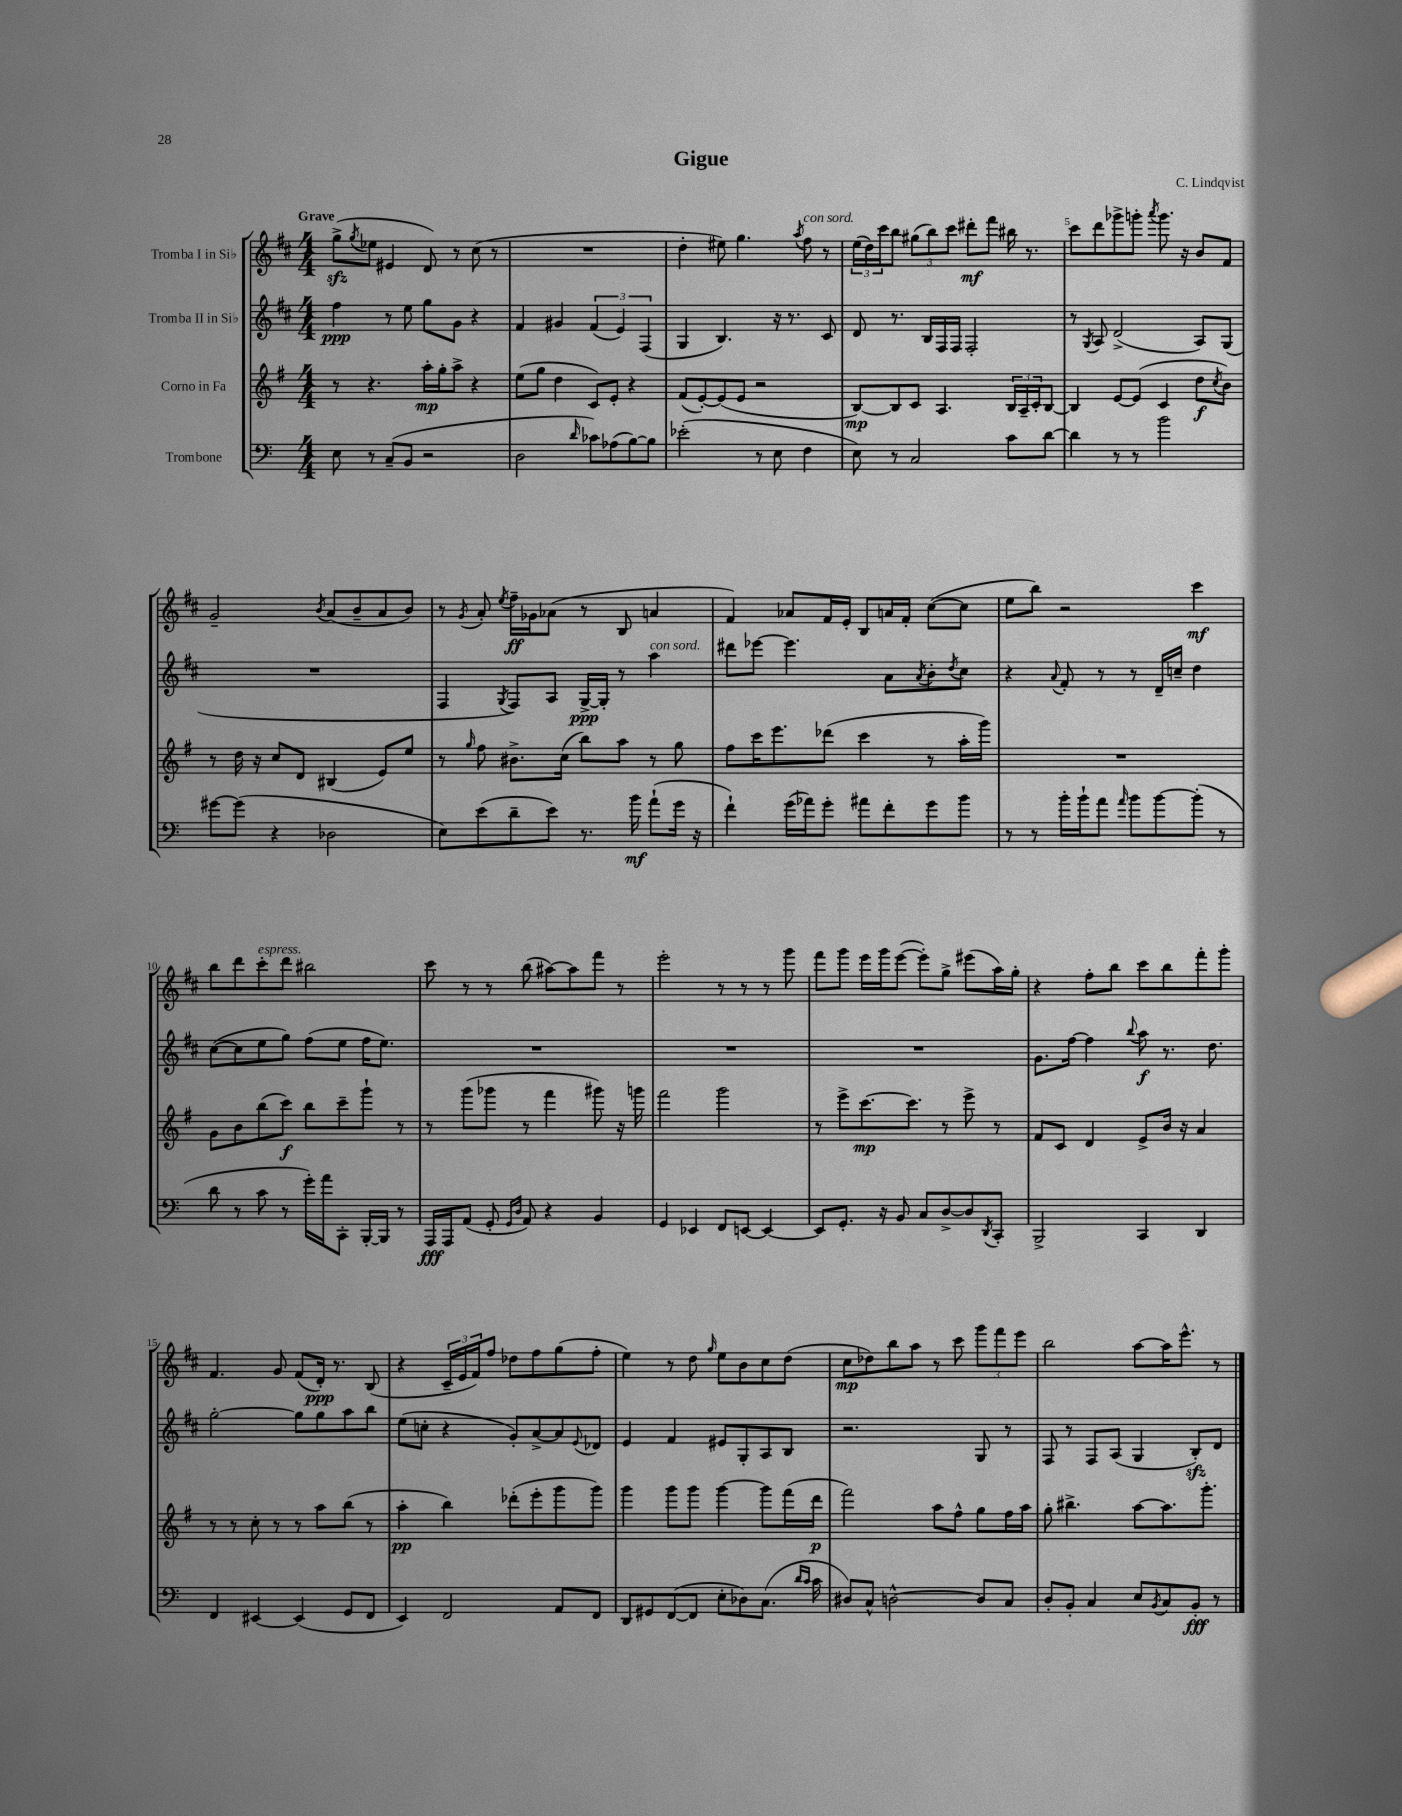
\header { title = "Gigue" composer = "C. Lindqvist" }
<<
\new StaffGroup <<
\new Staff = "s0" \with { instrumentName = "Tromba I in Sib" } {
    \clef treble \key d \major \numericTimeSignature \time 4/4 \tempo "Grave"
    g''8->\sfz( \acciaccatura { g''8 } ees''8 eis'4 d'8) r8 cis''8( r8 |
    R1 |
    d''4-. eis''8) g''4. \acciaccatura { a''8 } fis''8^\markup { \italic "con sord." } r8 |
    \tuplet 3/2 { e''16( d''16) cis'''16 } b''8 \tuplet 3/2 { gis''8( b''8) cis'''8 } dis'''8-.\mf fis'''8 bis''16 r8. |
    cis'''8 d'''8 ges'''8-> g'''8-. \acciaccatura { a'''8 } g'''8. r16 b'8 fis'8 |
    g'2-- \acciaccatura { b'8 } a'8( b'8-- a'8 b'8) |
    r8 \acciaccatura { g'8 } a'8-. \acciaccatura { e''8 } fis''16--\ff ges'16 aes'8( r8 b8 a'4 |
    fis'4) aes'8 fis'16 e'16-. b8 a'16 fis'16-. cis''8~( cis''8 |
    e''8 b''8) r2 cis'''4\mf |
    b''8 d'''8 cis'''8-.^\markup { \italic "espress." } d'''8 bis''2 |
    cis'''8 r8 r8 b''8( ais''8~) ais''8 fis'''8 r8 |
    e'''2-. r8 r8 r8 g'''8 |
    fis'''8 g'''8 e'''16 g'''16 e'''8~( e'''8-.) g''8-> eis'''8( a''16) g''16-. |
    r4 fis''8-. b''8 cis'''8 b''8 fis'''8-. g'''8-. |
    fis'4. g'8 fis'8( d'16-.\ppp) r8. b8( |
    r4 \tuplet 3/2 { cis'16-- e'16 fis'16) } fis''8 des''8 fis''8 g''8( fis''8-. |
    e''4) r8 d''8 \grace { g''16 } e''8 b'8 cis''8 d''8( |
    cis''8\mp des''8) b''8 a''8 r8 cis'''8 \tuplet 3/2 { g'''8 fis'''8 e'''8 } |
    b''2 a''8~ a''16 e'''8.-^ r8 \bar "|." |
}
\new Staff = "s1" \with { instrumentName = "Tromba II in Sib" } {
    \clef treble \key d \major \numericTimeSignature \time 4/4
    fis''4\ppp r8 e''8 g''8 g'8 r4 |
    fis'4 gis'4 \tuplet 3/2 { fis'4( e'4) fis4( } |
    g4 b4.) r16 r8. cis'8 |
    d'8 r8. b16 fis16 fis16 fis2-. |
    r8 \acciaccatura { g8 } a8 d'2->( a8) g8( |
    R1 |
    fis4 \acciaccatura { g8 } fis8) a8 g16~->\ppp g16-. r8 a''4^\markup { \italic "con sord." } |
    dis'''8 ees'''8~ ees'''4. a'8 \acciaccatura { a'8 } b'8-. \acciaccatura { d''8 } cis''8 |
    r4 \appoggiatura { a'8 } fis'8-. r8 r8 d'16-- c''16-- d''4 |
    cis''8~( cis''8 e''8 g''8) fis''8( e''8 fis''16 e''8.) |
    R1 |
    R1 |
    R1 |
    g'8. fis''16~ fis''4 \appoggiatura { b''8 } a''8\f r8. d''8. |
    g''2~-. g''8 g''8 a''8 b''8 |
    e''8( c''8-. r4 g'8-.) a'8~-> a'8 \appoggiatura { e'8 } des'8 |
    e'4 fis'4 eis'8 g8-. a8 b8 |
    r2. g8 r8 |
    fis8 r8 fis8 a8( g4 b8-.\sfz) d'8 \bar "|." |
}
\new Staff = "s2" \with { instrumentName = "Corno in Fa" } {
    \clef treble \key g \major \numericTimeSignature \time 4/4
    r8 r4. a''16-.\mp g''16-. a''8-> r4 |
    e''8( g''8 d''4 c'8) e'8-. r4 |
    fis'8( e'8~-.) e'8( e'8 r2 |
    b8~\mp) b8 c'8 a4. \tuplet 3/2 { b16 a16-- c'16-. } b8~ |
    b4 e'8~ e'8( c'4 d''8\f \acciaccatura { c''8 } b'8) |
    r8 d''16 r16 c''8 d'8 bis4( e'8) e''8 |
    r8 \grace { g''16 } fis''8 bis'8.-> c''16( b''8) a''8 r8 g''8 |
    fis''8 c'''16 e'''8. des'''8( c'''4 r8 a''16-. g'''16) |
    R1 |
    g'8 b'8 b''8( c'''8\f) b''8 c'''8-- g'''8-! r8 |
    r8 g'''8( ges'''8 r8 fis'''4 gis'''8) r16 g'''16 |
    fis'''2 g'''2 |
    r8 e'''8-> c'''8.~\mp c'''8. r8 e'''8-> r8 |
    fis'8 c'8 d'4 e'8-> b'16 r16 a'4 |
    r8 r8 c''8-. r8 r8 a''8 b''8( r8 |
    a''4-.\pp b''4) des'''8-.( e'''8-. g'''8 g'''8) |
    g'''4 g'''8 g'''8 g'''4~ g'''8 fis'''16( d'''16\p |
    fis'''2) a''8 fis''8-^ g''8 fis''16 a''16 |
    g''8-. bis''4.-> a''8~ a''8. g'''8.-. \bar "|." |
}
\new Staff = "s3" \with { instrumentName = "Trombone" } {
    \clef bass \key c \major \numericTimeSignature \time 4/4
    e8 r8 c8--( b,8 r2 |
    d2 \grace { d'16 } ces'8) aes8( b8~) b8 |
    ees'2-.( r8 e8 f4 |
    e8) r8 c2 c'8 d'8~ |
    d'4 r8 r8 b'2 |
    gis'8~ gis'8( r4 des2 |
    e8) e'8( d'8-- e'8) r8. b'16\mf a'8-!( g'16 r16 |
    f'4-!) g'16( aes'16) g'8-. ais'8 f'8-. g'8 b'8 |
    r8 r8 b'16-. b'16-! a'8 \grace { a'16 } b'8 b'8~ b'8-.( r8 |
    d'8 r8 c'8 r8 g'16-.) a'16 c,8-. b,,16~-. b,,16 r8 |
    a,,16\fff a,,16 a,8( g,8-. \grace { g,16 d16 } a,8) r4 b,4 |
    g,4 ees,4 f,8 e,8~ e,4~ |
    e,8 g,8.-. r16 b,8 c8 d8~-> d8 \acciaccatura { d,8 } c,8-. |
    b,,2-> c,4 d,4 |
    f,4 eis,4~ eis,4( g,8 f,8 |
    e,4) f,2 a,8 f,8 |
    d,8 gis,8 f,8~( f,8 e8-. des8) c8.( \grace { d'16 c'16 } c'16 |
    dis8) c8-^ d2~-^ d8 c8 |
    d8-. b,8-. c4 e8 \acciaccatura { b,8 } c8 b,8-.\fff r8 \bar "|." |
}
>>
>>
\layout { \context { \Score \override BarNumber.break-visibility = ##(#f #t #t) barNumberVisibility = #(every-nth-bar-number-visible 5) } }
